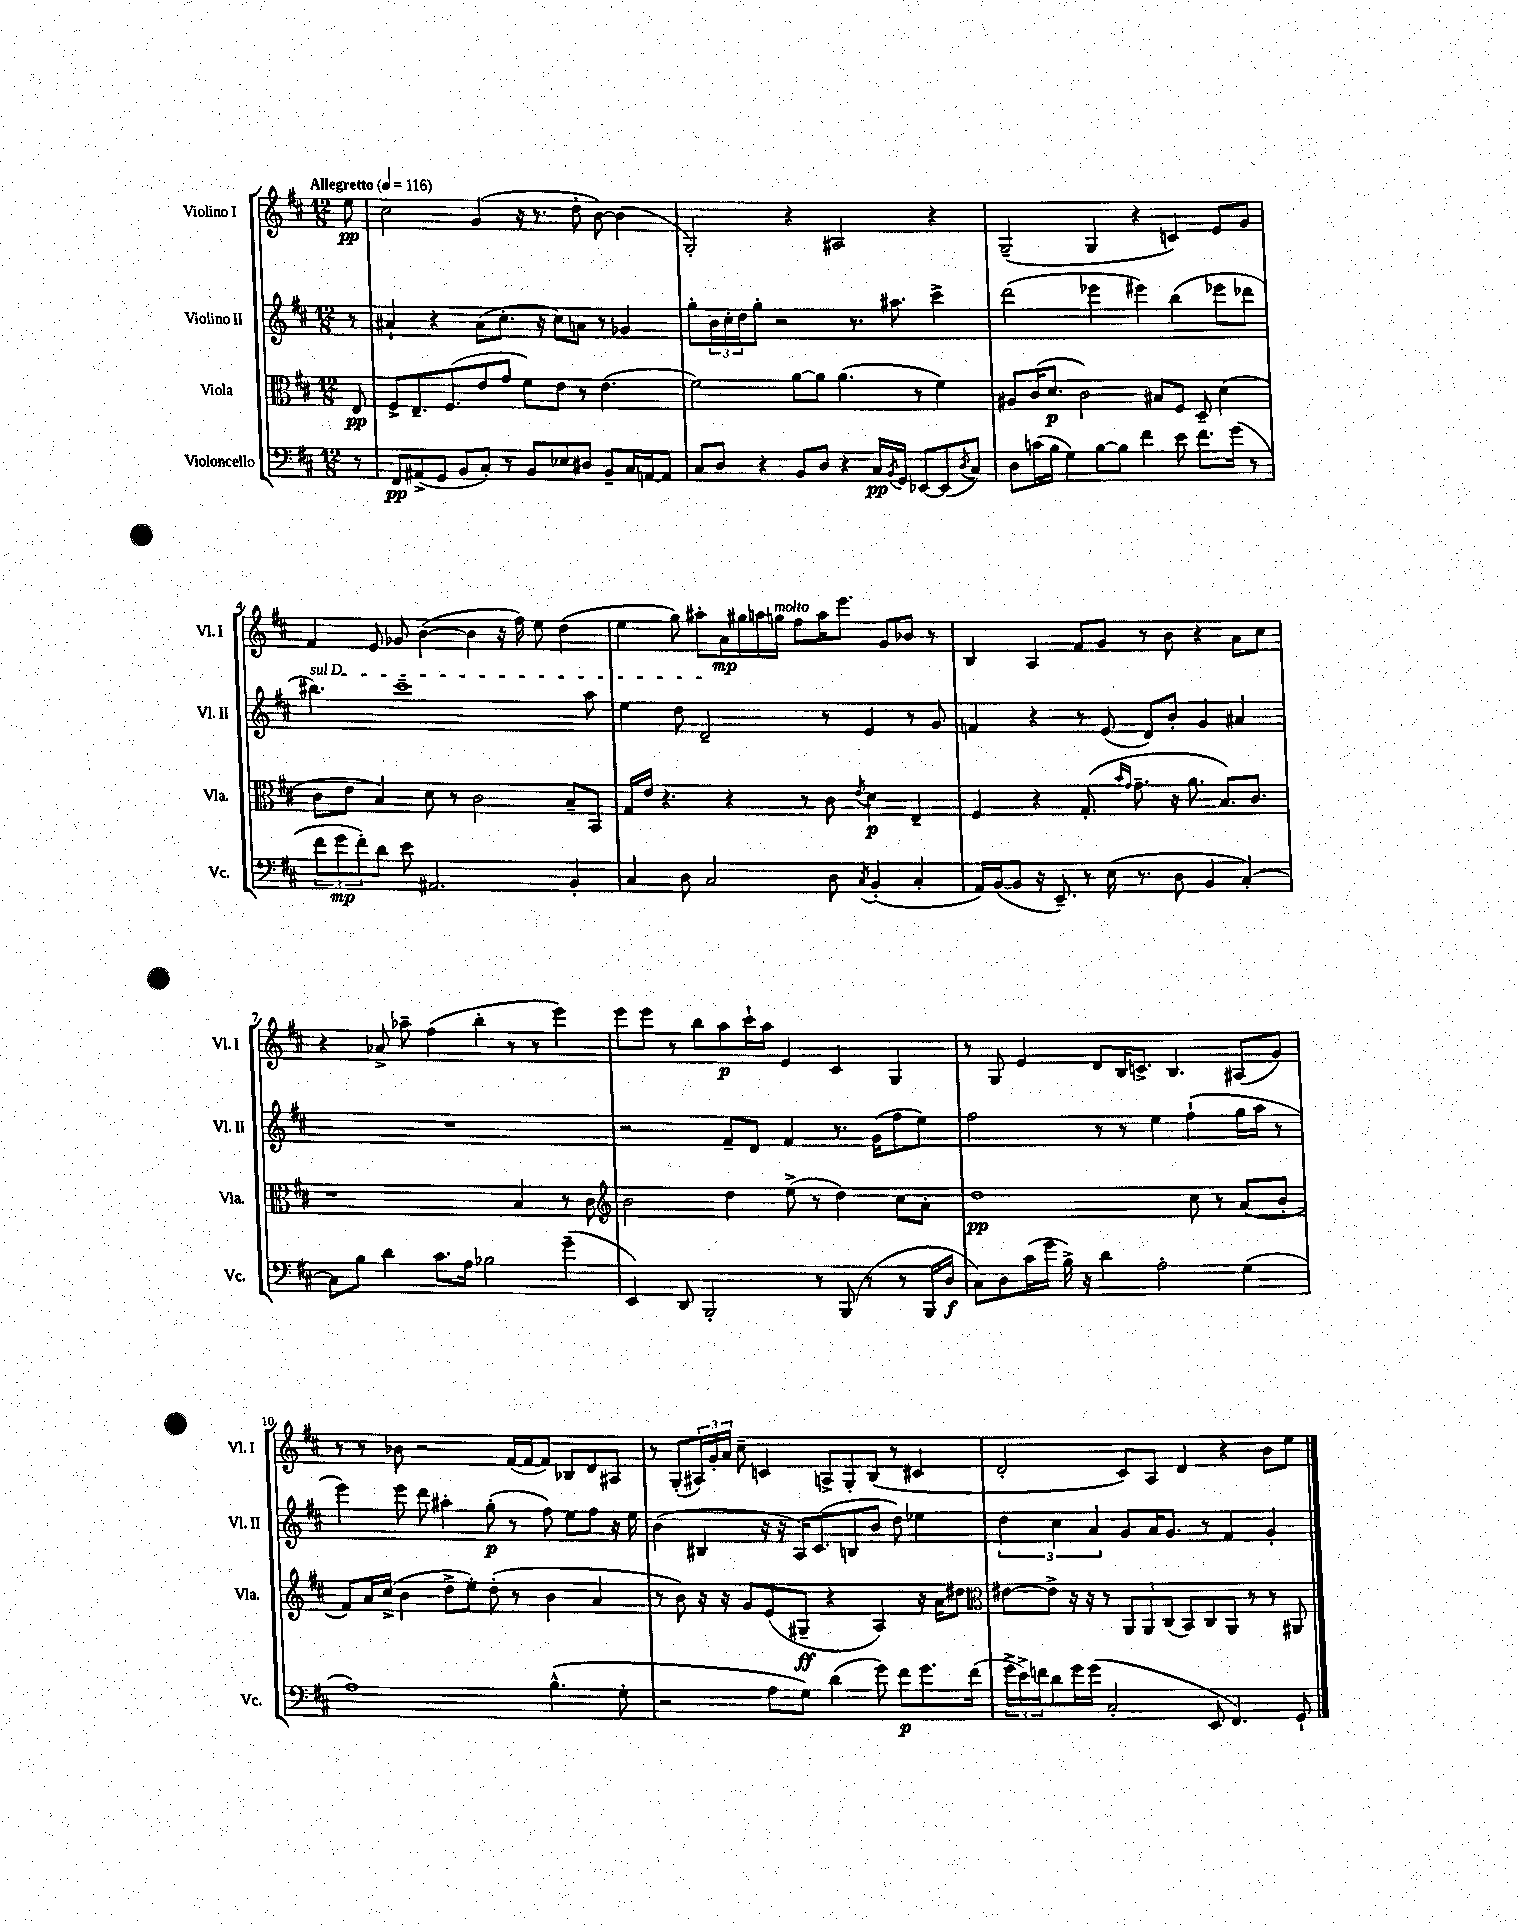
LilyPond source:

<<
\new StaffGroup <<
\new Staff = "s0" \with { instrumentName = "Violino I" shortInstrumentName = "Vl. I" } {
    \clef treble \key d \major \numericTimeSignature \time 12/8 \partial 8 \tempo "Allegretto" 4 = 116
    e''8\pp |
    cis''2 g'4( r16 r8. d''8-. b'8~) b'4( |
    g2-.) r4 ais2 r4 |
    g2--( g4 r4 c'4) e'8 g'8 |
    fis'4 e'8 ges'8 b'4~( b'4 r16 fis''16) e''8 d''4( |
    e''4 g''8) ais''8-. a'16\mp gis''16 a''16 g''16^\markup { \italic "molto" } fis''8 a''16 e'''8. g'8 bes'8 r8 |
    b4 a4 fis'8 g'8 r8 b'8 r4 a'8 cis''8 |
    r4 aes'8-> aes''8-- fis''4( b''4-. r8 r8 e'''4) |
    e'''8 e'''8 r8 b''8 a''8\p cis'''16-! a''16 e'4 cis'4 g4 |
    r8 g8 e'4 d'8 b16 c'8.-> b4. ais8( g'8) |
    r8 r8 bes'8 r2 fis'16~( fis'16~ fis'8) bes8 d'8 ais8 |
    r8 g8-.( \tuplet 3/2 { ais16) g'16-. a'16 } cis''8-- c'4 a8-> g8-. b8( r8 cis'4 |
    d'2-. cis'8) a8 d'4 r4 b'8 e''8 \bar "|." |
}
\new Staff = "s1" \with { instrumentName = "Violino II" shortInstrumentName = "Vl. II" } {
    \clef treble \key d \major \numericTimeSignature \time 12/8 \partial 8
    r8 |
    ais'4-! r4 ais'8( cis''8.-. r16 cis''8) a'8 r8 ges'4 |
    g''8-. \tuplet 3/2 { b'16 cis''16-. d''16 } g''8-. r2 r8. ais''8. cis'''4-> |
    d'''2( ees'''4 eis'''4) b''4( ees'''8 des'''8 |
    \once \override TextSpanner.bound-details.left.text = \markup { \italic "sul D" } bis''4.\startTextSpan) cis'''1-- a''8 |
    e''4 d''8 d'2--\stopTextSpan r8 e'4 r8 g'8 |
    f'4 r4 r8 e'8( d'8) b'8-. g'4 ais'4 |
    R1. |
    r2 fis'8-- d'8 fis'4 r8. g'16( fis''8 e''8) |
    fis''2 r8 r8 e''4 fis''4-!( g''16 a''16 r8 |
    e'''4) e'''8 d'''8 ais''4-. g''8-.\p( r8 fis''8) e''8 fis''8 r16 e''16 |
    b'4( bis4 r16 r16 a16) cis'8.( b8 b'8 d''8) ees''4 |
    \tuplet 3/2 { d''4 cis''4 a'4 } g'8 a'16 g'8. r8 fis'4 g'4-. \bar "|." |
}
\new Staff = "s2" \with { instrumentName = "Viola" shortInstrumentName = "Vla." } {
    \clef alto \key d \major \numericTimeSignature \time 12/8 \partial 8
    e8\pp |
    fis8-> e8.-- fis8.( e'8 g'8 fis'8) e'8 r8 e'4.( |
    fis'2) a'8~ a'8 a'4.( r8 fis'4) |
    ais8 cis'16( d'8.\p cis'2) bis8 fis8 d8-- d'4( |
    cis'8 e'8 b4) d'8 r8 cis'2 b8-- b,8 |
    g16 e'16 r4. r4 r8 cis'8 \acciaccatura { e'8 } d'4\p e4-- |
    fis4 r4 g8.-.( \grace { b'16 g'16 } g'8.-- r16 a'8. b8.) cis'8. |
    r1 b4 r8 cis'8 |
    \clef treble b'2 d''4 e''8->( r8 d''4) cis''8 a'8-. |
    d''1\pp cis''8 r8 a'8( b'8-. |
    fis'8) a'16 cis''16->( b'4 d''8-> e''8-.) d''8-.( r8 b'4 a'4 |
    r8 b'8) r16 r16 g'8 e'8( gis8--\ff r4 a4) r16 a'16 dis''8 |
    \clef alto eis'8~ eis'8-> r16 r16 r8 \tuplet 3/2 { a,8 a,8 cis8( } b,8) cis8 a,8 r8 r8 ais,8 \bar "|." |
}
\new Staff = "s3" \with { instrumentName = "Violoncello" shortInstrumentName = "Vc." } {
    \clef bass \key d \major \numericTimeSignature \time 12/8 \partial 8
    r8 |
    fis,8\pp ais,8->( g,8 b,8 cis8-.) r8 b,8 ees8 dis8 b,8-- cis16 a,16~ a,8 |
    cis8 d8 r4 b,8 d8 r4 cis16\pp \acciaccatura { b,8 } g,16 ees,8~ ees,8( \acciaccatura { d8 } cis8) |
    d8 c'16( b16 g4) b8~ b8 fis'4 e'8 fis'8. g'16( r8 |
    \tuplet 3/2 { fis'8 g'8\mp fis'8-.) } d'8 e'8 ais,2. b,4-. |
    cis4 d8 cis2 d8 \acciaccatura { cis8 } b,4-.( cis4-. |
    a,16) b,16~( b,8 r16 e,8.--) r8 e16( r8. d8 b,4 cis4~-.) |
    cis8 b8 d'4 cis'8. a16 bes2 g'4--( |
    e,4) d,8 b,,2-. r8 b,,8( r8 r8 b,,16 d16\f |
    cis8) d8 cis'16( g'16 b16->) r16 d'4 a2-. g4( |
    a1) b4.-^( g8-. |
    r2 a8 g8) d'4( g'8) fis'8\p g'8. fis'16( |
    \tuplet 3/2 { g'16-> e'16->) f'16 } d'8 g'16 g'16( cis2-. e,8 fis,4.) g,8-! \bar "|." |
}
>>
>>
